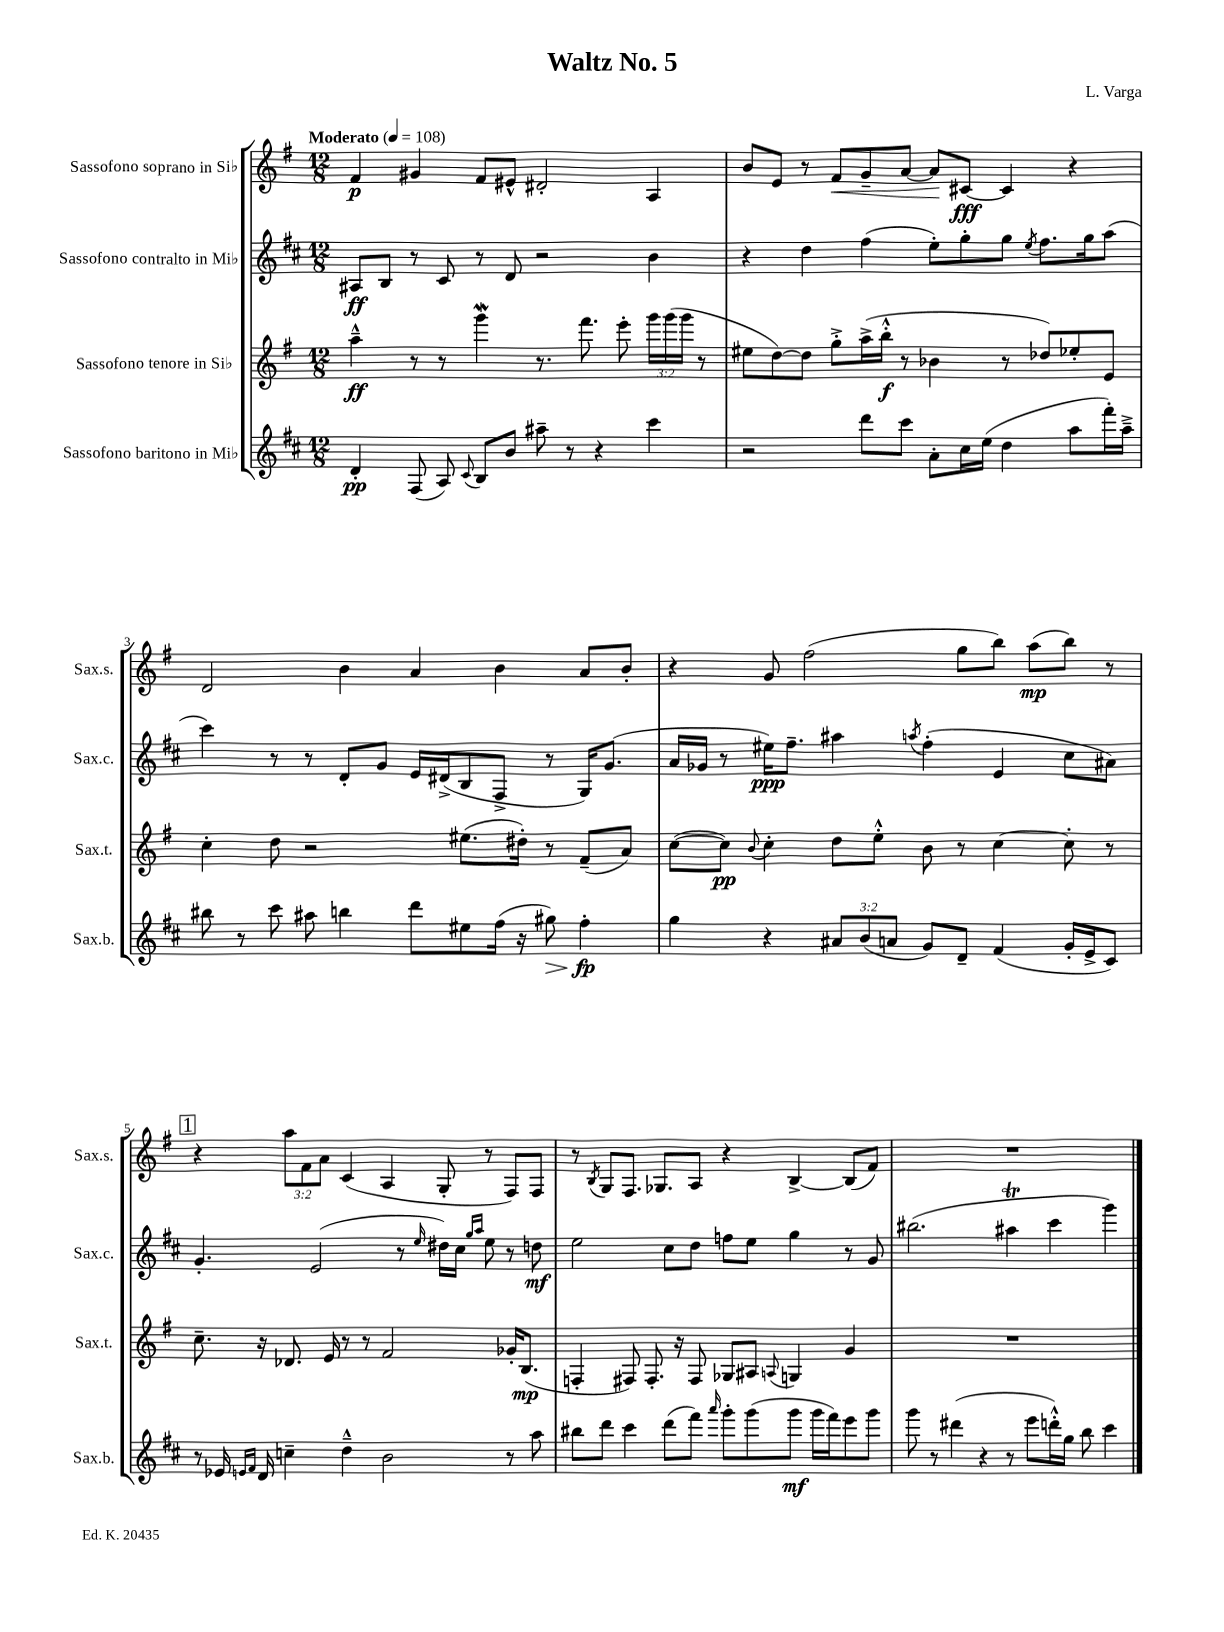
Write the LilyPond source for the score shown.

\header { title = "Waltz No. 5" composer = "L. Varga" }
<<
\new StaffGroup <<
\new Staff = "s0" \with { instrumentName = "Sassofono soprano in Sib" shortInstrumentName = "Sax.s." } {
    \clef treble \key g \major \numericTimeSignature \time 12/8 \override Staff.TupletNumber.text = #tuplet-number::calc-fraction-text \tempo "Moderato" 4 = 108
    \autoBeamOff fis'4\p gis'4 fis'8[ eis'8]-^ dis'2-. a4 |
    b'8[ e'8] r8 fis'8[\< g'8-- a'8]~ a'8[\! cis'8]~\fff cis'4 r4 |
    d'2 b'4 a'4 b'4 a'8[ b'8]-. |
    r4 g'8 fis''2( g''8[ b''8]) a''8[\mp( b''8]) r8 |
    \mark \markup { \box "1" } r4 \tuplet 3/2 { a''8[ fis'8 a'8] } c'4( a4 g8-. r8 fis8[) fis8] |
    r8 \acciaccatura { b8 } g8[ fis8.] ges8.[ a8] r4 b4~-> b8[( fis'8]) |
    R1. \bar "|." |
}
\new Staff = "s1" \with { instrumentName = "Sassofono contralto in Mib" shortInstrumentName = "Sax.c." } {
    \clef treble \key d \major \numericTimeSignature \time 12/8
    \autoBeamOff ais8[\ff b8] r8 cis'8 r8 d'8 r2 b'4 |
    r4 d''4 fis''4( e''8[-.) g''8-. g''8] \acciaccatura { e''8 } fis''8.[ g''16 a''8]( |
    cis'''4) r8 r8 d'8[-. g'8] e'16[ dis'16->( b8 fis8]-> r8 g16[) g'8.]( |
    a'16[ ges'16] r8 eis''16[\ppp) fis''8.]-- ais''4 \acciaccatura { a''8 } fis''4-.( e'4 cis''8[ ais'8]) |
    \mark \markup { \box "1" } g'4.-. e'2( r8 \grace { e''16 } dis''16[) cis''16] \grace { g''16[ a''16] } e''8 r8 d''8\mf |
    e''2 cis''8[ d''8] f''8[ e''8] g''4 r8 g'8 |
    bis''2.( ais''4\trill cis'''4 g'''4) \bar "|." |
}
\new Staff = "s2" \with { instrumentName = "Sassofono tenore in Sib" shortInstrumentName = "Sax.t." } {
    \clef treble \key g \major \numericTimeSignature \time 12/8 \override Staff.TupletNumber.text = #tuplet-number::calc-fraction-text
    \autoBeamOff a''4---^\ff r8 r8 g'''4\mordent r8. fis'''8. e'''8-. \tuplet 3/2 { g'''16[ g'''16( g'''16] } r8 |
    eis''8[ d''8~) d''8] g''8[-.-> a''16->( b''16]-.-^\f r8 bes'4 r8 des''8[) ees''8-. e'8] |
    c''4-. d''8 r2 eis''8.[( dis''16]-.) r8 fis'8[--( a'8]) |
    c''8[~( c''8]\pp) \appoggiatura { b'8 } c''4-. d''8[ e''8]-.-^ b'8 r8 c''4~ c''8-. r8 |
    \mark \markup { \box "1" } c''8.-- r16 des'8. e'16 r8 r8 fis'2 ges'16[-. b8.]\mp( |
    f4-. fis8) fis8.-. r16 fis8 ges8[ ais8] \appoggiatura { a8 } g4 g'4 |
    R1. \bar "|." |
}
\new Staff = "s3" \with { instrumentName = "Sassofono baritono in Mib" shortInstrumentName = "Sax.b." } {
    \clef treble \key d \major \numericTimeSignature \time 12/8 \override Staff.TupletNumber.text = #tuplet-number::calc-fraction-text
    \autoBeamOff d'4-.\pp fis8( a8) \appoggiatura { cis'8 } b8[ b'8] ais''8-- r8 r4 cis'''4 |
    r2 d'''8[ cis'''8] a'8[-. cis''16 e''16]( d''4 a''8[ fis'''16-.) a''16]---> |
    bis''8 r8 cis'''8 ais''8 b''4 d'''8[ eis''8 fis''16]( r16 gis''8\>) fis''4-.\fp\! |
    g''4 r4 \tuplet 3/2 { ais'8[ b'8( a'8] } g'8[) d'8]-- fis'4( g'16[-. e'16-> cis'8]) |
    \mark \markup { \box "1" } r8 ees'16 \grace { e'16[ fis'16] } d'16 c''4-- d''4---^ b'2 r8 a''8 |
    bis''8[ d'''8] cis'''4 d'''8[( fis'''8]) \grace { a'''16 } g'''8[-. g'''8( g'''8]\mf g'''16[ fis'''16) e'''8 g'''8] |
    g'''8 r8 dis'''4( r4 r8 e'''8[ d'''16-.-^) g''16] b''8 cis'''4 \bar "|." |
}
>>
>>
